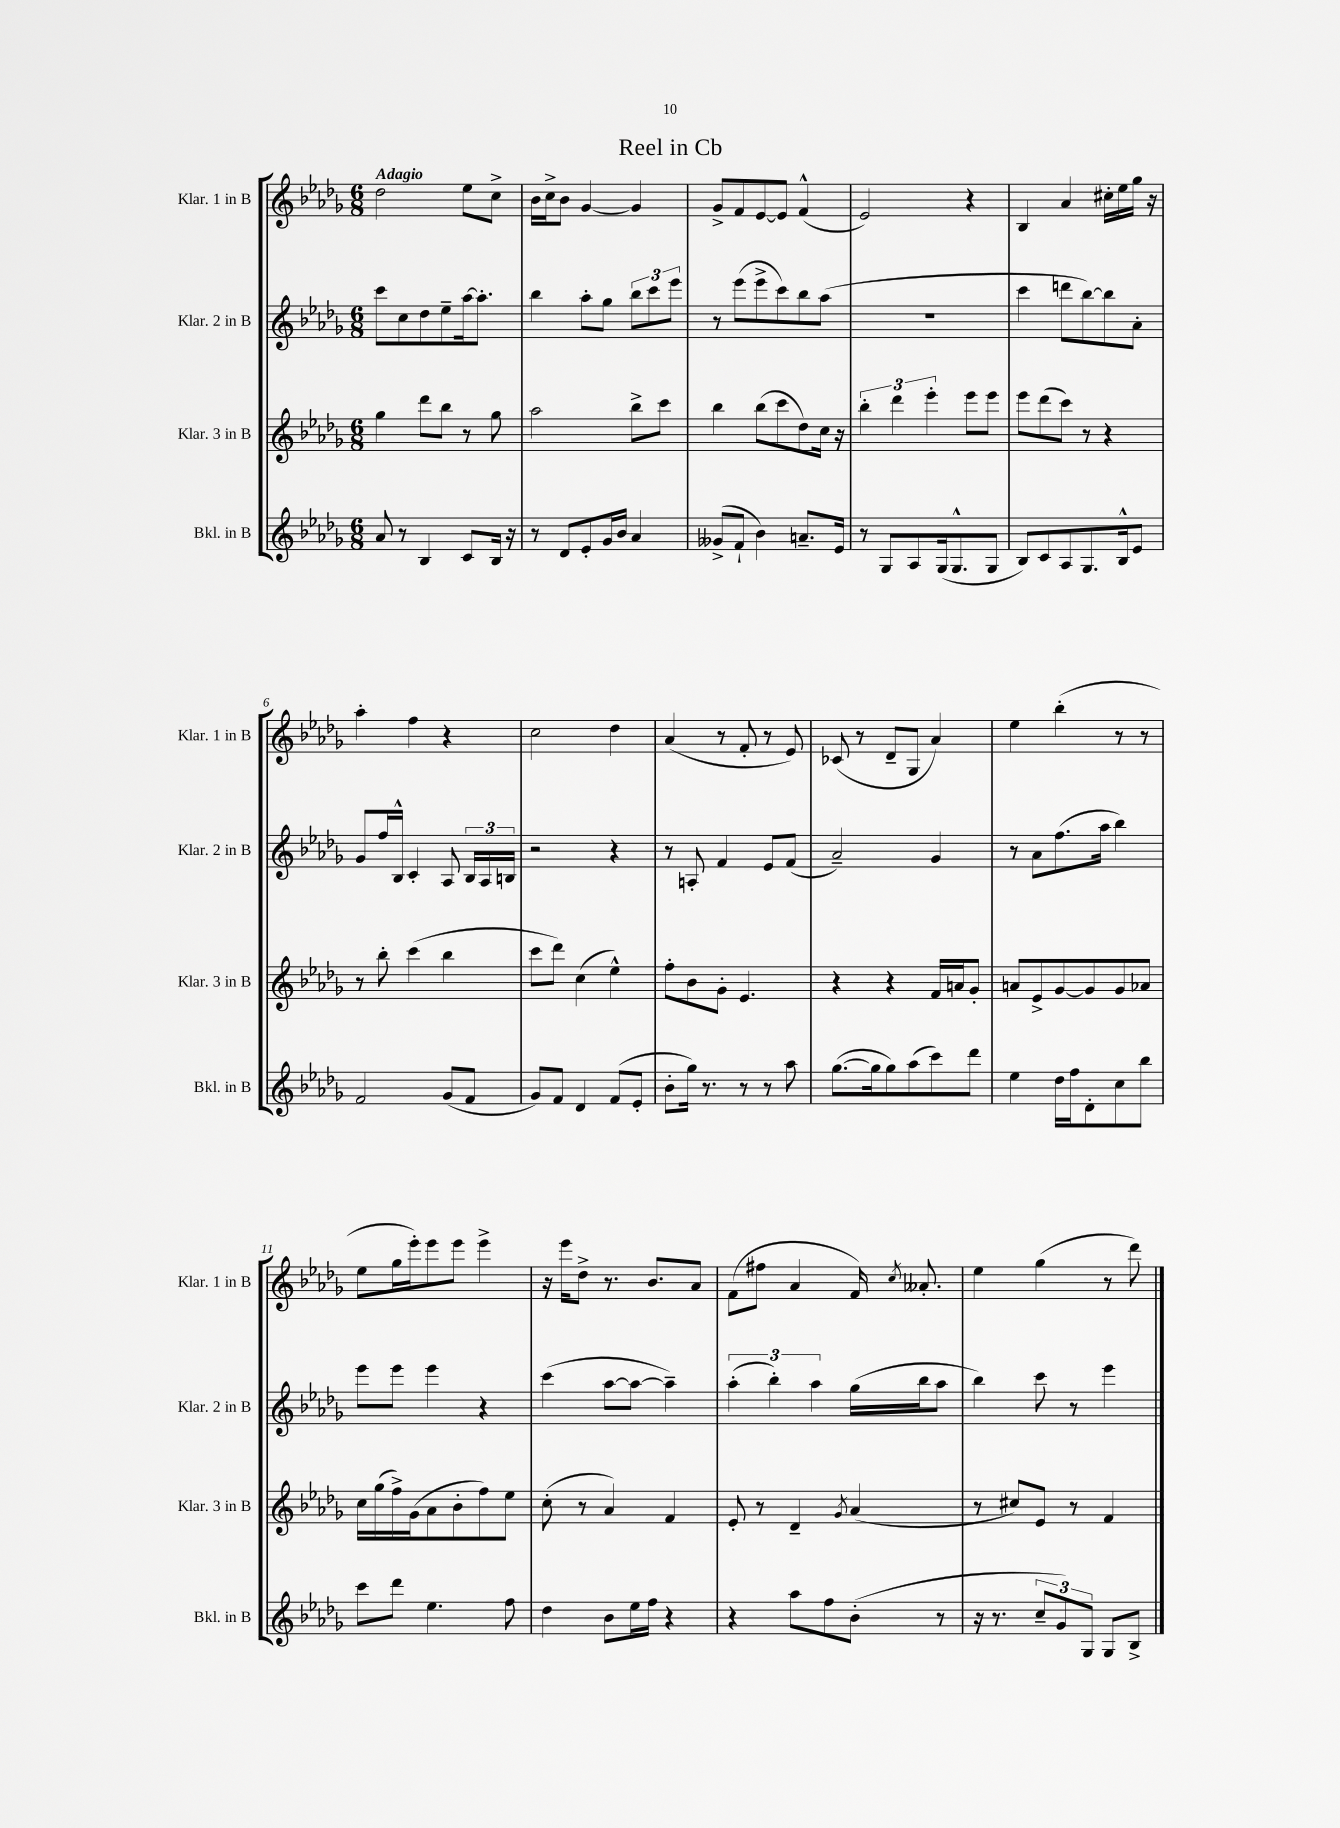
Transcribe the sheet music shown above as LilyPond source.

\header { title = "Reel in Cb" }
<<
\new StaffGroup <<
\new Staff = "s0" \with { instrumentName = "Klar. 1 in B" shortInstrumentName = "Klar. 1 in B" } {
    \clef treble \key des \major \numericTimeSignature \time 6/8 \tempo "Adagio"
    \autoBeamOff des''2 ees''8[ c''8]-> |
    bes'16[ c''16-> bes'8] ges'4~ ges'4 |
    ges'8[-> f'8 ees'8~ ees'8] f'4-^( |
    ees'2) r4 |
    bes4 aes'4 cis''16[-. ees''16 ges''16] r16 |
    aes''4-. f''4 r4 |
    c''2 des''4 |
    aes'4( r8 f'8-. r8 ees'8) |
    ces'8( r8 des'8[-- ges8] aes'4) |
    ees''4 bes''4-.( r8 r8 |
    ees''8[ ges''16 ees'''16-.) ees'''8 ees'''8] ees'''4-> |
    r16 ees'''16[ des''8]-> r8. bes'8.[ aes'8] |
    f'8[( fis''8] aes'4 f'16) \acciaccatura { c''8 } aeses'8.-. |
    ees''4 ges''4( r8 des'''8) \bar "|." |
}
\new Staff = "s1" \with { instrumentName = "Klar. 2 in B" shortInstrumentName = "Klar. 2 in B" } {
    \clef treble \key des \major \numericTimeSignature \time 6/8
    \autoBeamOff c'''8[ c''8 des''8 ees''8-- aes''16~ aes''8.]-. |
    bes''4 aes''8[-. ges''8] \tuplet 3/2 { bes''8[ c'''8 ees'''8] } |
    r8 ees'''8[( ees'''8-> c'''8) bes''8 aes''8]( |
    R2. |
    c'''4 d'''8[ bes''8~) bes''8 aes'8]-. |
    ges'8[ f''16 bes16]-^ c'4-. aes8 \tuplet 3/2 { bes16[ aes16 b16] } |
    r2 r4 |
    r8 a8-. f'4 ees'8[ f'8]( |
    aes'2--) ges'4 |
    r8 aes'8[ f''8.( aes''16] bes''4) |
    ees'''8[ ees'''8] ees'''4 r4 |
    c'''4( aes''8[~ aes''8]~ aes''4--) |
    \tuplet 3/2 { aes''4-.( bes''4-.) aes''4 } ges''16[( bes''16 aes''8] |
    bes''4) c'''8 r8 ees'''4 \bar "|." |
}
\new Staff = "s2" \with { instrumentName = "Klar. 3 in B" shortInstrumentName = "Klar. 3 in B" } {
    \clef treble \key des \major \numericTimeSignature \time 6/8
    \autoBeamOff ges''4 des'''8[ bes''8] r8 ges''8 |
    aes''2 bes''8[-> c'''8] |
    bes''4 bes''8[( c'''8 des''8) c''16] r16 |
    \tuplet 3/2 { bes''4-. des'''4 ees'''4-. } ees'''8[ ees'''8] |
    ees'''8[ des'''8( c'''8]) r8 r4 |
    r8 bes''8-. c'''4( bes''4 |
    c'''8[ des'''8]) c''4( ees''4-^) |
    f''8[-. bes'8 ges'8]-. ees'4. |
    r4 r4 f'16[ a'16 ges'8]-. |
    a'8[ ees'8-> ges'8~ ges'8 ges'8 aes'8] |
    c''16[ ges''16( f''16->) ges'16( aes'8 bes'8-. f''8) ees''8] |
    c''8-.( r8 aes'4) f'4 |
    ees'8-. r8 des'4-- \acciaccatura { ges'8 } aes'4( |
    r8 cis''8[) ees'8] r8 f'4 \bar "|." |
}
\new Staff = "s3" \with { instrumentName = "Bkl. in B" shortInstrumentName = "Bkl. in B" } {
    \clef treble \key des \major \numericTimeSignature \time 6/8
    \autoBeamOff aes'8 r8 bes4 c'8[ bes16] r16 |
    r8 des'8[ ees'8-. ges'16 bes'16] aes'4 |
    geses'8[->( f'8]-! bes'4) a'8.[-- ees'16] |
    r8 ges8[ aes8 ges16( ges8.-^ ges8] |
    bes8[) c'8 aes8 ges8. bes16-^ ees'8] |
    f'2 ges'8[( f'8] |
    ges'8[) f'8] des'4 f'8[( ees'8]-. |
    bes'8[-. ges''16]) r8. r8 r8 aes''8 |
    ges''8.[~( ges''16 ges''8) aes''8( c'''8) des'''8] |
    ees''4 des''16[ f''16 des'8-. c''8 bes''8] |
    c'''8[ des'''8] ees''4. f''8 |
    des''4 bes'8[ ees''16 f''16] r4 |
    r4 aes''8[ f''8 bes'8]-.( r8 |
    r16 r8. \tuplet 3/2 { c''8[-- ges'8) ges8] } ges8[ bes8]-> \bar "|." |
}
>>
>>
